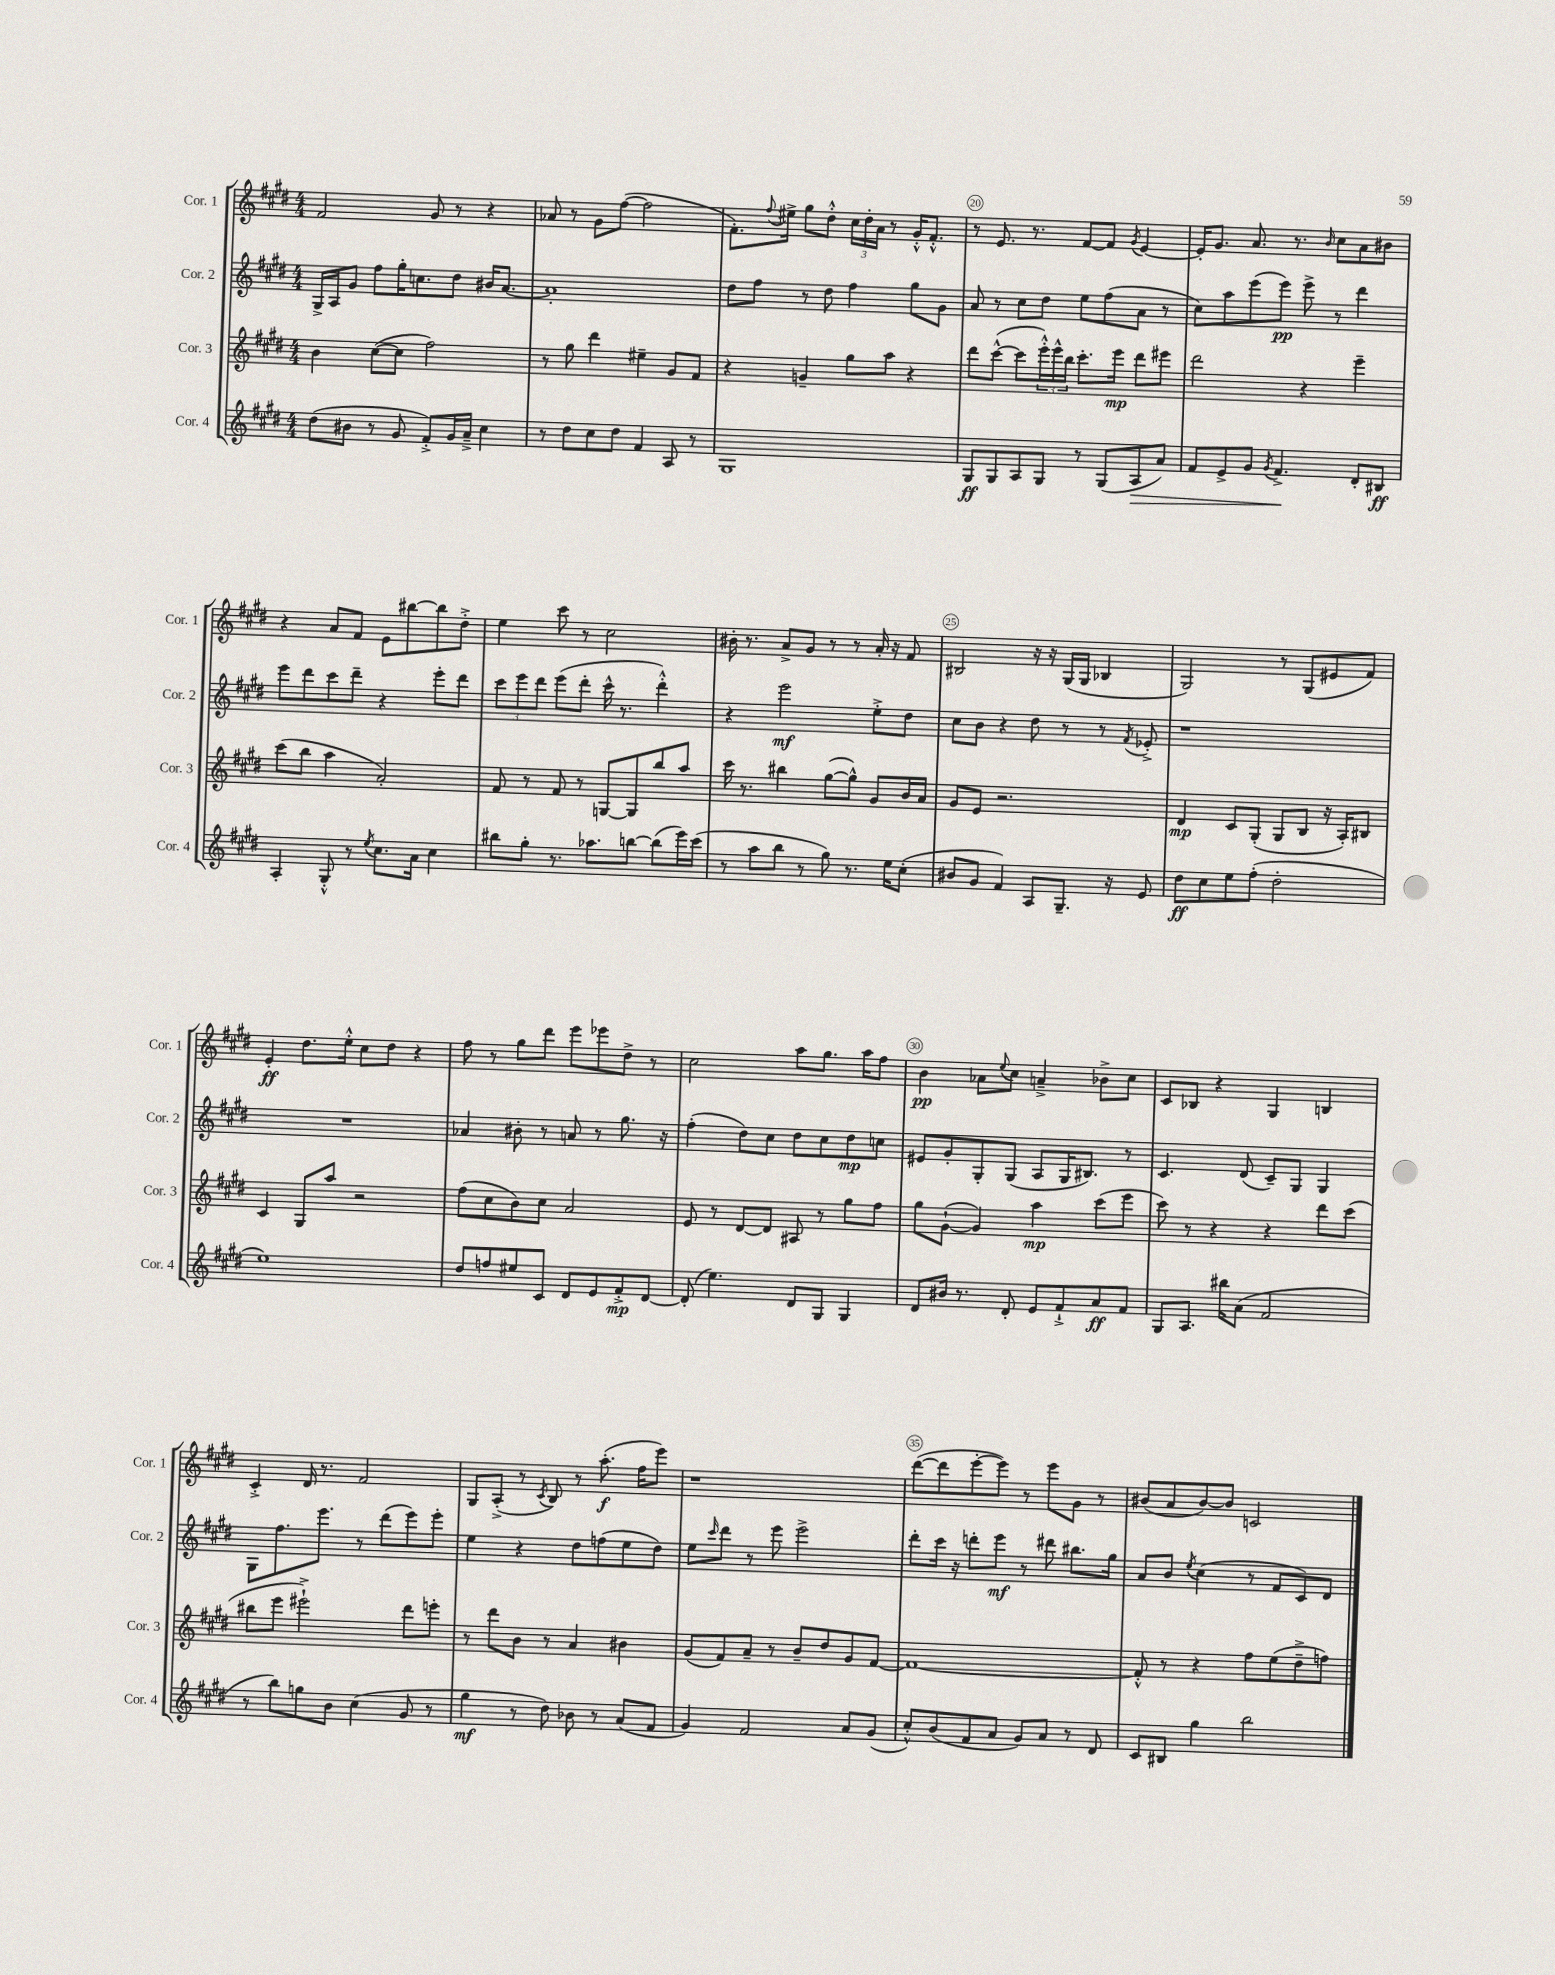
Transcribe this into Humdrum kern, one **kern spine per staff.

**kern	**dynam	**kern	**dynam	**kern	**dynam	**kern	**dynam
*part4	*part4	*part3	*part3	*part2	*part2	*part1	*part1
*staff4	*staff4	*staff3	*staff3	*staff2	*staff2	*staff1	*staff1
*I"Cor. 4	*	*I"Cor. 3	*	*I"Cor. 2	*	*I"Cor. 1	*
*I'Cor. 4	*	*I'Cor. 3	*	*I'Cor. 2	*	*I'Cor. 1	*
*clefG2	*	*clefG2	*	*clefG2	*	*clefG2	*
*k[f#c#g#d#]	*	*k[f#c#g#d#]	*	*k[f#c#g#d#]	*	*k[f#c#g#d#]	*
*M4/4	*	*M4/4	*	*M4/4	*	*M4/4	*
=17	=17	=17	=17	=17	=17	=17	=17
(8dd#\L	.	4b\	.	16G#^/LL	.	2f#/	.
.	.	.	.	16A/J	.	.	.
8b#X\J	.	.	.	8g#/J	.	.	.
8r	.	([8cc#\L	.	8ff#\L	.	.	.
8g#/	.	8cc#\J]	.	16gg#'\K	.	.	.
.	.	.	.	8.ccn\	.	.	.
8f#'^/L)	.	2ff#\)	.	.	.	8g#/	.
16g#/L	.	.	.	8dd#\J	.	8r	.
16a~^/JJ	.	.	.	.	.	.	.
4cc#\	.	.	.	16b#X/KL	.	4r	.
.	.	.	.	[8.a/J	.	.	.
=18	=18	=18	=18	=18	=18	=18	=18
8r	.	8r	.	1a']	.	8a-X/	.
8dd#\L	.	8gg#\	.	.	.	8r	.
8cc#\	.	4ddd#\	.	.	.	8g#\L	.
8dd#\J	.	.	.	.	.	([8ff#\J	.
4f#/	.	4ee#X~\	.	.	.	2ff#\]	.
8A/	.	8g#/L	.	.	.	.	.
8r	.	8f#/J	.	.	.	.	.
=19	=19	=19	=19	=19	=19	=19	=19
1G#	.	4r	.	8dd#\L	.	8.f#'\L)	.
.	.	.	.	8ff#\J	.	.	.
.	.	.	.	.	.	8qqff#/	.
.	.	.	.	.	.	16ee#X^\Jk	.
.	.	4gn~/	.	8r	.	8gg#\L	.
.	.	.	.	8dd#\	.	8dd#'^^\J	.
.	.	8gg#\L	.	4ff#\	.	24cc#\LL	.
.	.	.	.	.	.	24dd#'\	.
.	.	.	.	.	.	24a\JJ	.
.	.	8aa\J	.	.	.	8r	.
.	.	4r	.	8gg#\L	.	16g#'^^/KL	.
.	.	.	.	.	.	8.f#'^^/J	.
.	.	.	.	8g#\J	.	.	.
=20	=20	=20	=20	=20	=20	=20	=20
8G#/L	ff	8ddd#\L	.	8a/	.	8r	.
8G#/	.	([8ccc#^^\J	.	8r	.	8.e/	.
8A/	.	8ccc#\L]	.	8cc#\L	.	.	.
.	.	.	.	.	.	8.r	.
8G#/J	.	24eee'^^\L)	.	8dd#\J	.	.	.
.	.	24eee^^\	.	.	.	.	.
.	.	24bb\JJ	.	.	.	.	.
8r	.	8.ccc#'\L	.	8ee\L	.	[8f#/L	.
(8G#/L	.	.	.	(8ff#\	.	8f#/J]	.
.	.	16eee\Jk	mp	.	.	.	.
.	.	.	.	.	.	8qg#/	.
!	!LO:HP:b	!	!	!	!	!	!
8A/	>	8ddd#\L	.	8a\J	.	[4e/	.
8a/J)	.	8eee#X\J	.	8r	.	.	.
=21	=21	=21	=21	=21	=21	=21	=21
8f#/L	.	2ddd#\	.	8cc#\L)	.	16e'/KL]	.
.	.	.	.	.	.	8.g#/J	.
8e^/	.	.	.	8aa\	.	.	.
8g#/J	.	.	.	(8eee\	.	8.a/	.
8qg#/	.	.	.	.	.	.	.
4.f#^/	.	.	.	8eee\J)	pp	.	.
.	.	.	.	.	.	8.r	.
.	.	4r	.	8eee^\	.	.	.
.	.	.	.	.	.	16qqb/	.
.	.	.	.	8r	.	8cc#\L	.
8d#'/L	]	4eee~\	.	4ddd#\	.	8a\	.
8B#X/J	ff	.	.	.	.	8b#X\J	.
!!LO:LB:g=z
=22	=22	=22	=22	=22	=22	=22	=22
4A'/	.	(8ccc#\L	.	8eee\L	.	4r	.
.	.	8bb\J	.	8ddd#\	.	.	.
8G#'^^/	.	4aa\	.	8ccc#\	.	8a/L	.
8r	.	.	.	8ddd#~\J	.	8f#/J	.
8qee/	.	.	.	.	.	.	.
8.cc#\L	.	2a'/)	.	4r	.	8e\L	.
.	.	.	.	.	.	[8bb#X\	.
16a\Jk	.	.	.	.	.	.	.
4cc#\	.	.	.	8eee'\L	.	8bb#\]	.
.	.	.	.	8ddd#\J	.	8dd#'^\J	.
=23	=23	=23	=23	=23	=23	=23	=23
8bb#X\L	.	8f#/	.	12ccc#\L	.	4ee\	.
.	.	.	.	12eee\	.	.	.
8gg#'\J	.	8r	.	.	.	.	.
.	.	.	.	12ddd#\J	.	.	.
8.r	.	8f#/	.	(8eee\L	.	8ccc#\	.
.	.	8r	.	8ddd#'\J	.	8r	.
8.aa-X\L	.	.	.	.	.	.	.
.	.	[8Gn/L	.	16ccc#^^\	.	2cc#\	.
.	.	.	.	8.r	.	.	.
[8bbn\J	.	8G/]	.	.	.	.	.
(8bb\L]	.	8bb/	.	4ddd#'^^\)	.	.	.
16eee\L)	.	8aa/J	.	.	.	.	.
(16ccc#\JJ	.	.	.	.	.	.	.
=24	=24	=24	=24	=24	=24	=24	=24
8r	.	16ccc#\	.	4r	.	16b#X'\	.
.	.	8.r	.	.	.	8.r	.
8aa\L	.	.	.	.	.	.	.
8bb\J	.	4bb#X\	.	2eee\	mf	8a^/L	.
8r	.	.	.	.	.	8g#/J	.
8gg#\)	.	([8gg#\L	.	.	.	8r	.
8.r	.	8gg#^^\J])	.	.	.	8r	.
.	.	8g#/L	.	8ee'^\L	.	16a'/	.
16ee\KL	.	.	.	.	.	16r	.
(8cc#'\J	.	16b/L	.	8dd#\J	.	8f#/	.
.	.	16a/JJ	.	.	.	.	.
=25	=25	=25	=25	=25	=25	=25	=25
8b#X/L	.	8g#/L	.	8cc#\L	.	2B#X/	.
8g#/J	.	8e/J	.	8b\J	.	.	.
4f#/)	.	2.r	.	4r	.	.	.
8A/L	.	.	.	8dd#\	.	16r	.
.	.	.	.	.	.	16r	.
8.G#~/J	.	.	.	8r	.	(16G#/LL	.
.	.	.	.	.	.	16G#/JJ	.
.	.	.	.	8r	.	4B-X/	.
16r	.	.	.	.	.	.	.
.	.	.	.	8qf#/	.	.	.
8e/	.	.	.	8e-X'^/	.	.	.
=26	=26	=26	=26	=26	=26	=26	=26
8dd#\L	ff	4d#/	mp	1r	.	2G#/)	.
8cc#\	.	.	.	.	.	.	.
8ee\	.	8c#/L	.	.	.	.	.
(8ff#'\J	.	(8G#'/J	.	.	.	.	.
2dd#'\	.	8G#/L	.	.	.	8r	.
.	.	8B/J	.	.	.	(8G#/L	.
.	.	16r	.	.	.	8e#X/	.
.	.	16A'/KL)	.	.	.	.	.
.	.	8B#X/J	.	.	.	8f#/J)	.
!!LO:LB:g=z
=27	=27	=27	=27	=27	=27	=27	=27
1ee)	.	4c#/	.	1r	.	4e'/	ff
.	.	8G#/L	.	.	.	8.dd#\L	.
.	.	8aa/J	.	.	.	.	.
.	.	.	.	.	.	16ee'^^\Jk	.
.	.	2r	.	.	.	8cc#\L	.
.	.	.	.	.	.	8dd#\J	.
.	.	.	.	.	.	4r	.
=28	=28	=28	=28	=28	=28	=28	=28
8dd#/L	.	(8ff#\L	.	4a-X/	.	8ff#\	.
8ffn/	.	8cc#\	.	.	.	8r	.
8ee#X/	.	8b\)	.	8b#X'\	.	8gg#\L	.
8c#/J	.	8cc#\J	.	8r	.	8ddd#\J	.
8d#/L	.	2a/	.	8an/	.	8eee\L	.
8e/	.	.	.	8r	.	8eee-X\	.
8f#'^/	mp	.	.	8.gg#\	.	8dd#^\J	.
[8d#/J	.	.	.	.	.	8r	.
.	.	.	.	16r	.	.	.
=29	=29	=29	=29	=29	=29	=29	=29
(8d#'/]	.	8e/	.	(4ff#'\	.	2cc#\	.
4.ee\)	.	8r	.	.	.	.	.
.	.	[8d#/L	.	8dd#\L)	.	.	.
.	.	8d#/J]	.	8cc#\J	.	.	.
8d#/L	.	8A#X/	.	8dd#\L	.	8aa\L	.
8G#/J	.	8r	.	8cc#\	.	8.gg#\J	.
4G#/	.	8gg#\L	.	8dd#\	mp	.	.
.	.	.	.	.	.	16aa\KL	.
.	.	8ff#\J	.	8ccn\J	.	8ff#\J	.
=30	=30	=30	=30	=30	=30	=30	=30
8d#/L	.	8gg#\L	.	8e#X/L	.	4b\	pp
16b#X/Jk	.	([8g#`\J	.	8g#'/	.	.	.
8.r	.	.	.	.	.	.	.
.	.	4g#/])	.	8G#'/	.	8a-X\L	.
.	.	.	.	.	.	8qqee/	.
8d#'/	.	.	.	(8G#/J	.	8cc#\J	.
8e/L	.	4aa\	mp	8A/L	.	4an~^/	.
8f#`^/	.	.	.	16G#/K	.	.	.
.	.	.	.	8.B#X/J)	.	.	.
8a/	ff	(8ccc#\L	.	.	.	8b-X^\L	.
8f#/J	.	8eee\J	.	8r	.	8cc#\J	.
=31	=31	=31	=31	=31	=31	=31	=31
8G#/L	.	8ccc#\)	.	4.c#/	.	8c#/L	.
8.A/J	.	8r	.	.	.	8B-X/J	.
.	.	4r	.	.	.	4r	.
16bb#X\KL	.	.	.	.	.	.	.
(8a\J	.	.	.	(8d#/	.	.	.
2f#/	.	4r	.	8c#~/L)	.	4G#/	.
.	.	.	.	8G#/J	.	.	.
.	.	8ddd#\L	.	4G#/	.	4Bn/	.
.	.	(8ccc#\J	.	.	.	.	.
!!LO:LB:g=z
=32	=32	=32	=32	=32	=32	=32	=32
8r	.	8bb#X\L	.	8G#\L	.	4c#'^/	.
8bb\L)	.	8eee\J	.	8.ff#\	.	.	.
8ggn\	.	2eee#X`^\)	.	.	.	16d#/	.
.	.	.	.	8.eee\J	.	8.r	.
8b\J	.	.	.	.	.	.	.
(4cc#\	.	.	.	8r	.	2f#/	.
.	.	.	.	(8ddd#\L	.	.	.
8g#/	.	8ddd#\L	.	8eee\)	.	.	.
8r	.	8eeen'\J	.	8eee'\J	.	.	.
=33	=33	=33	=33	=33	=33	=33	=33
4gg#\	mf	8r	.	4ee\	.	8G#/L	.
.	.	8ddd#\L	.	.	.	(8A'^/J	.
8r	.	8b\J	.	4r	.	8r	.
.	.	.	.	.	.	8qc#/	.
8dd#\)	.	8r	.	.	.	8B/)	.
8b-X\	.	4a/	.	8dd#\L	.	8r	.
8r	.	.	.	(8ffn\	.	(8.aa'\	f
(8a/L	.	4b#X\	.	8ee\	.	.	.
.	.	.	.	.	.	16ff#\KL	.
8f#/J	.	.	.	8dd#\J)	.	8eee\J)	.
=34	=34	=34	=34	=34	=34	=34	=34
4g#/)	.	(8g#/L	.	8ee\L	.	1r	.
.	.	.	.	16qqccc#/	.	.	.
.	.	8f#/)	.	8ddd#\J	.	.	.
2f#/	.	8a~/J	.	8r	.	.	.
.	.	8r	.	8eee\	.	.	.
.	.	8b~/L	.	2eee^\	.	.	.
.	.	8dd#/	.	.	.	.	.
8a/L	.	8g#/	.	.	.	.	.
(8g#/J	.	[8f#/J	.	.	.	.	.
=35	=35	=35	=35	=35	=35	=35	=35
8cc#'^^/L)	.	1f#_	.	8ddd#'\L	.	([8ddd#\L	.
(8b/	.	.	.	16ccc#\Jk	.	8ddd#\]	.
.	.	.	.	16r	.	.	.
8f#/	.	.	.	8dddn'\L	.	[8eee'\	.
8a/J	.	.	.	8eee\J	mf	8eee\J])	.
8g#/L)	.	.	.	8r	.	8r	.
8a/J	.	.	.	8ddd#X\	.	8eee\L	.
8r	.	.	.	8.bb#X\L	.	8g#\J	.
8d#/	.	.	.	.	.	8r	.
.	.	.	.	16gg#\Jk	.	.	.
=36	=36	=36	=36	=36	=36	=36	=36
8c#/L	.	8f#'^^/]	.	8a/L	.	(8b#X/L	.
8B#X/J	.	8r	.	8b/J	.	8a/	.
.	.	.	.	8qee/	.	.	.
4gg#\	.	4r	.	(4cc#\	.	[8b#/)	.
.	.	.	.	.	.	8b#/J]	.
2bb\	.	8ff#\L	.	8r	.	2cn/	.
.	.	(8ee\	.	8f#/L	.	.	.
.	.	8dd#~^\	.	8c#/)	.	.	.
.	.	8ffn\J)	.	8d#/J	.	.	.
==	==	==	==	==	==	==	==
*-	*-	*-	*-	*-	*-	*-	*-
